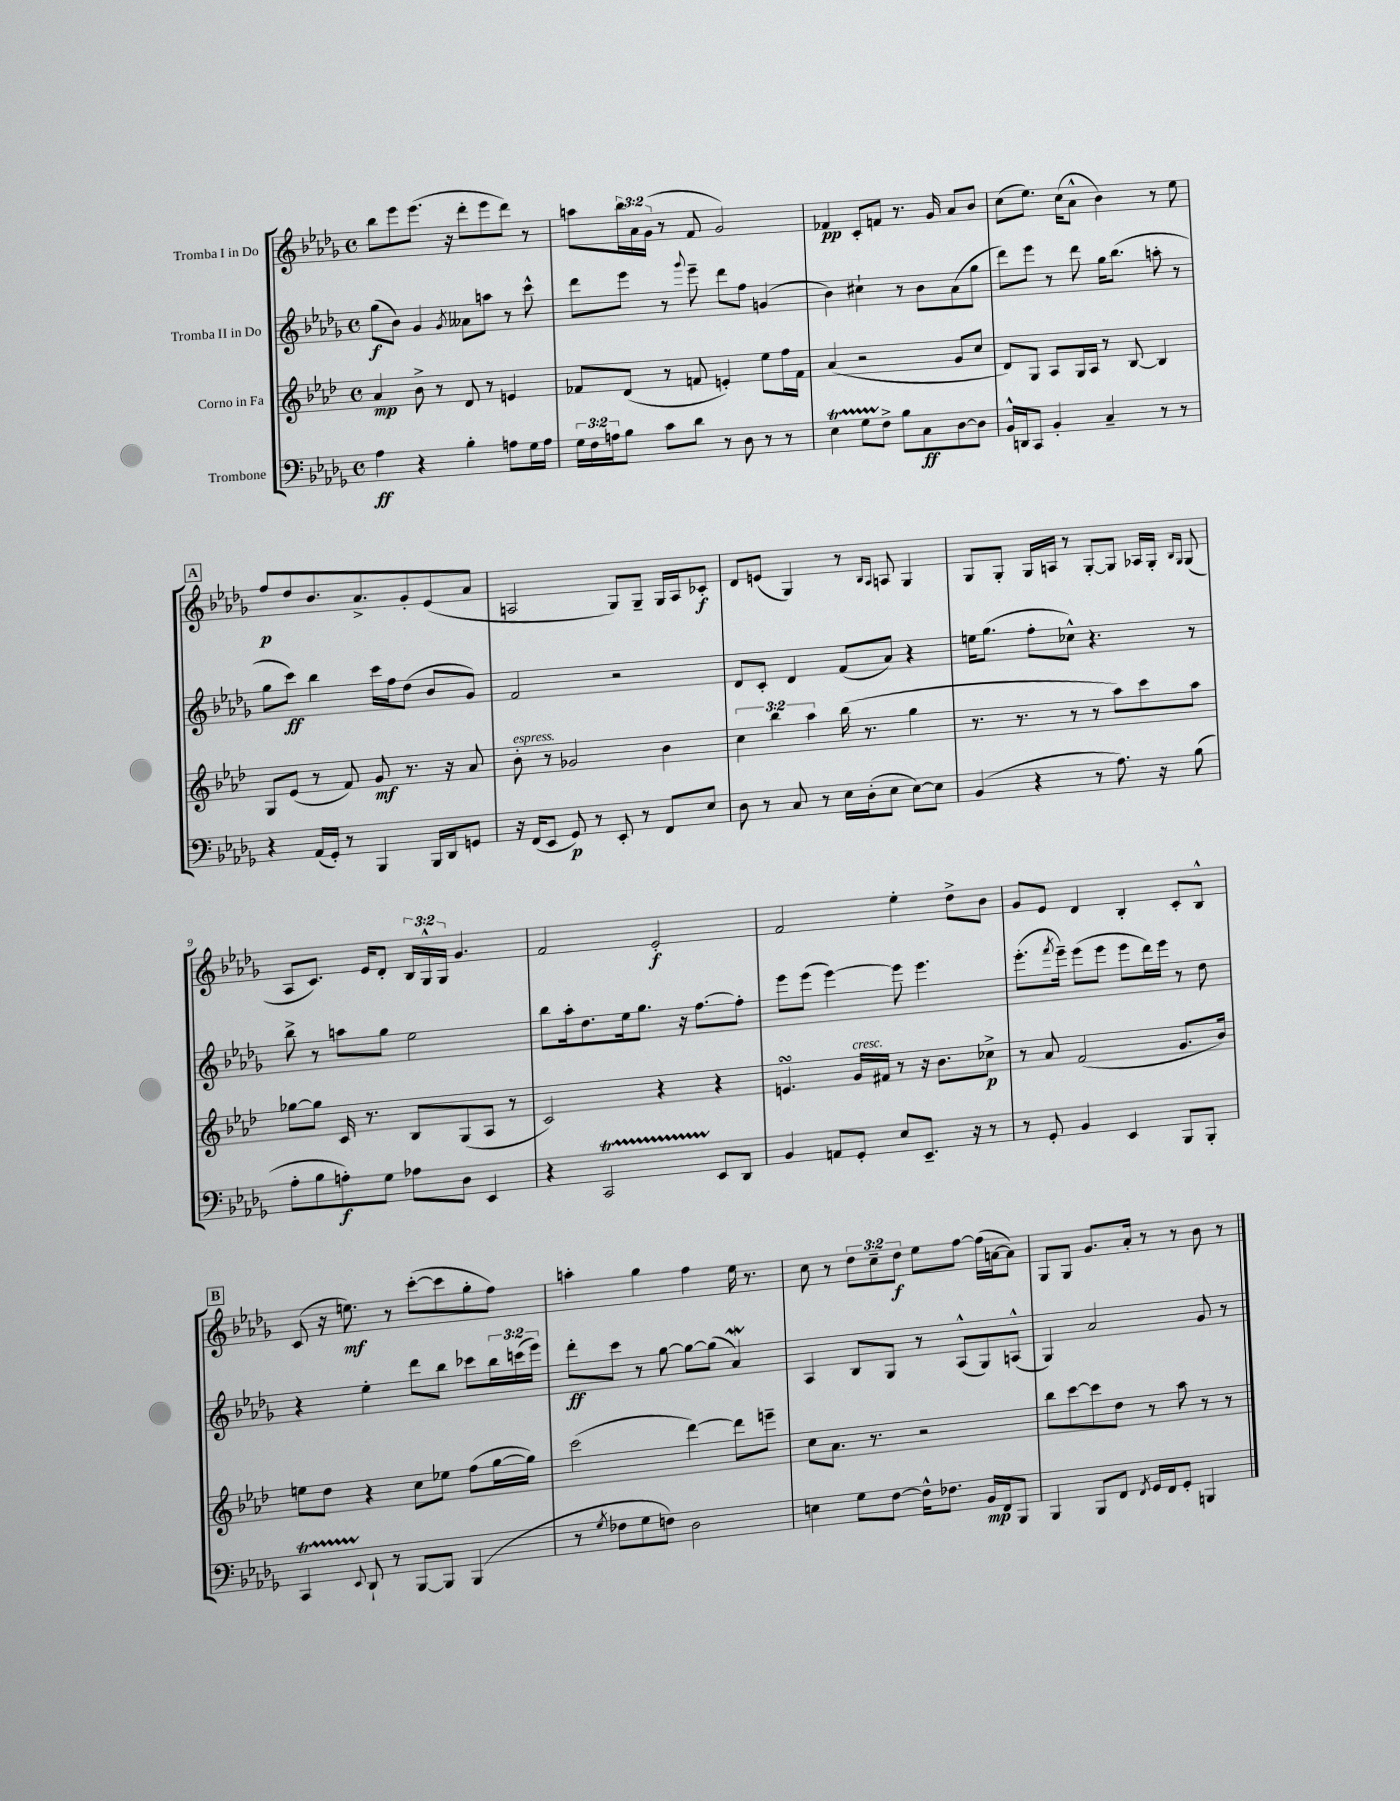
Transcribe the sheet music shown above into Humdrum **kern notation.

**kern	**dynam	**kern	**dynam	**kern	**dynam	**kern	**dynam
*part4	*part4	*part3	*part3	*part2	*part2	*part1	*part1
*staff4	*staff4	*staff3	*staff3	*staff2	*staff2	*staff1	*staff1
*I"Trombone	*	*I"Corno in Fa	*	*I"Tromba II in Do	*	*I"Tromba I in Do	*
*clefF4	*	*clefG2	*	*clefG2	*	*clefG2	*
*k[b-e-a-d-g-]	*	*k[b-e-a-d-]	*	*k[b-e-a-d-g-]	*	*k[b-e-a-d-g-]	*
*M4/4	*	*M4/4	*	*M4/4	*	*M4/4	*
*met(c)	*	*met(c)	*	*met(c)	*	*met(c)	*
=1	=1	=1	=1	=1	=1	=1	=1
4A-\	ff	4a-/	mp	(8gg-\L	f	8bb-\L	.
.	.	.	.	8b-\J)	.	8eee-\	.
4r	.	8b-^\	.	4g-/	.	(8.eee-\J	.
.	.	8r	.	.	.	.	.
.	.	.	.	.	.	16r	.
.	.	.	.	8qg-/	.	.	.
4B-'\	.	8d-/	.	8a--X\L	.	8ddd-'\L	.
.	.	8r	.	8aan\J	.	8eee-\	.
8An\L	.	4en/	.	8r	.	8ddd-\J)	.
16G-\L	.	.	.	8ccc^^\	.	8r	.
16A\JJ	.	.	.	.	.	.	.
=2	=2	=2	=2	=2	=2	=2	=2
24G-\LL	.	8f-X/L	.	8ddd-\L	.	8aan\L	.
24F\	.	.	.	.	.	.	.
24An\J	.	.	.	.	.	.	.
8B-\J	.	(8d-/J	.	8eee-\J	.	24bb-\L	.
.	.	.	.	.	.	24a-\	.
.	.	.	.	.	.	(24g-\JJ	.
8c\L	.	8r	.	8r	.	8r	.
.	.	.	.	8qqggg-/	.	.	.
8d-\J	.	8fn/	.	8eee-~\	.	8f/	.
8r	.	4en'/)	.	8ddd-\L	.	2g-/)	.
8D-\	.	.	.	8ff\J	.	.	.
8r	.	8ee-\L	.	(4gn/	.	.	.
8r	.	16ff\L	.	.	.	.	.
.	.	16f\JJ	.	.	.	.	.
=3	=3	=3	=3	=3	=3	=3	=3
4E-T\	.	(4a-/	.	4b-\)	.	4f-X/	pp
8G-TTT\L	.	2r	.	4cc#X`\	.	8c'/L	.
8F^\J	.	.	.	.	.	8fn/J	.
8B-\L	.	.	.	8r	.	8.r	.
8C\	ff	.	.	8b-\L	.	.	.
.	.	.	.	.	.	16g-/	.
[8D-\	.	8g/L	.	(8a-\	.	8a-/L	.
8D-\J]	.	8cc/J	.	8gg-\J	.	8b-/J	.
=4	=4	=4	=4	=4	=4	=4	=4
16BB-^^/LL	.	8d-/L)	.	8ddd-\L)	.	(8cc\L	.
16DDn/J	.	.	.	.	.	.	.
8CC/J	.	8G/J	.	8eee-\J	.	8.ee-\J)	.
4BB-'/	.	8A-/L	.	8r	.	.	.
.	.	.	.	.	.	(16cc\KL	.
.	.	16G/L	.	8ddd-\	.	8a-^^\J	.
.	.	16A-/JJ	.	.	.	.	.
4C~/	.	8r	.	16gg-\KL	.	4b-\)	.
.	.	.	.	(8.bb-\J	.	.	.
.	.	[8B-/	.	.	.	.	.
8r	.	4B-/]	.	8aan'\	.	8r	.
8r	.	.	.	8r	.	8ee-\	.
!!LO:LB:g=z
!!LO:REH:place=s1:t=A
=5	=5	=5	=5	=5	=5	=5	=5
4r	.	8G/L	.	8gg-\L	.	8ff/L	p
.	.	(8e-/J	.	8ccc\J)	ff	8dd-/	.
(16AA-/LL	.	8r	.	4bb-\	.	8.b-/	.
16GG-'/JJ)	.	.	.	.	.	.	.
8r	.	8f/)	.	.	.	.	.
.	.	.	.	.	.	8.a-^/	.
4BBB-/	.	8g/	mf	16ccc\LL	.	.	.
.	.	.	.	16ff\J	.	.	.
.	.	8.r	.	(8dd-\J	.	8g-'/	.
16BBB-/LL	.	.	.	8b-/L	.	(8e-/	.
16DD-/J	.	16r	.	.	.	.	.
8GGn/J	.	8a-/	.	8g-/J)	.	8a-/J	.
=6	=6	=6	=6	=6	=6	=6	=6
!	!	!LO:TX:a:i:t=espress.	!	!	!	!	!
16r	.	8b-'\	.	2f/	.	2An/	.
(16FF/KL	.	.	.	.	.	.	.
8EE-/J	.	8r	.	.	.	.	.
8GG-/)	p	2g-X/	.	.	.	.	.
8r	.	.	.	.	.	.	.
8EE-'/	.	.	.	2r	.	8G-/L)	.
8r	.	.	.	.	.	8G-~/J	.
8FF/L	.	4b-\	.	.	.	16G-/LL	.
.	.	.	.	.	.	16A/J	.
8E-/J	.	.	.	.	.	8c-X'/J	f
=7	=7	=7	=7	=7	=7	=7	=7
8D-\	.	6cc\	.	8d-/L	.	8d-/L	.
8r	.	.	.	8c'/J	.	(8en/J	.
.	.	6bb-\	.	.	.	.	.
8C/	.	.	.	4d-/	.	4G-/)	.
.	.	6aa-\	.	.	.	.	.
8r	.	.	.	.	.	.	.
16E-\LL	.	(16bb-\	.	(8f/L	.	8r	.
(16D-'\J	.	8.r	.	.	.	.	.
.	.	.	.	.	.	16qqB-/LL	.
.	.	.	.	.	.	16qqA-/JJ	.
8E-\J	.	.	.	8a-/J)	.	8An/	.
[8E-\L)	.	4gg\	.	4r	.	4G-/	.
8E-\J]	.	.	.	.	.	.	.
=8	=8	=8	=8	=8	=8	=8	=8
(4BB-/	.	8.r	.	16een\KL	.	8G-/L	.
.	.	.	.	(8.gg-\J	.	.	.
.	.	.	.	.	.	8G-'/J	.
.	.	8.r	.	.	.	.	.
4r	.	.	.	8ff'\L	.	16G-/LL	.
.	.	.	.	.	.	16An/JJ	.
.	.	8r	.	8cc-X^^\J)	.	8r	.
8r	.	8r	.	4.r	.	[8G-'/L	.
8.A-\)	.	8aa-\L)	.	.	.	8G-/J]	.
.	.	8ccc\	.	.	.	16A-X/LL	.
16r	.	.	.	.	.	16G-'/JJ	.
.	.	.	.	.	.	16qqB-/LL	.
.	.	.	.	.	.	16qqG-/JJ	.
(8B-\	.	8aa-\J	.	8r	.	(8G-/	.
!!LO:LB:g=z
=9	=9	=9	=9	=9	=9	=9	=9
8A-'\L	.	[8gg-X\L	.	8bb-^\	.	8A-/L	.
8B-\	.	8gg-\J]	.	8r	.	8.c/J)	.
8An'\)	f	16c/	.	8aan\L	.	.	.
.	.	8.r	.	.	.	16e-/KL	.
8G-\J	.	.	.	8gg-\J	.	8d-'/J	.
8A-X\L	.	8B-/L	.	2ee-\	.	24B-/LL	.
.	.	.	.	.	.	24G-^^/	.
.	.	.	.	.	.	24G-/JJ	.
8D-\J	.	(8G/	.	.	.	4.g-/	.
4EE-/	.	8A-/J	.	.	.	.	.
.	.	8r	.	.	.	.	.
=10	=10	=10	=10	=10	=10	=10	=10
4r	.	2c/)	.	8bb-\L	.	2f/	.
.	.	.	.	16aa-'\k	.	.	.
.	.	.	.	8.dd-\	.	.	.
2CCt/	.	.	.	.	.	.	.
.	.	.	.	16ee-\k	.	.	.
.	.	.	.	8.gg-\J	.	.	.
.	.	4r	.	.	.	2e-'/	f
.	.	.	.	16r	.	.	.
.	.	.	.	[8.ff\L	.	.	.
8EE-/L	.	4r	.	.	.	.	.
8DD-/J	.	.	.	8ff'\J]	.	.	.
=11	=11	=11	=11	=11	=11	=11	=11
4BB-/	.	4.ensSsS/	.	8eee-\L	.	2f/	.
.	.	.	.	(8eee-\J	.	.	.
8AAn/L	.	.	.	[4eee-\)	.	.	.
!	!	!LO:TX:a:i:t=cresc.	!	!	!	!	!
8GG-'/J	.	16g/LL	.	.	.	.	.
.	.	16f#X/JJ	.	.	.	.	.
8E-/L	.	8r	.	8eee-\]	.	4ee-'\	.
8.EE-~/J	.	16r	.	4.eee-\	.	.	.
.	.	8.b-\L	.	.	.	.	.
.	.	.	.	.	.	8dd-^\L	.
16r	.	.	.	.	.	.	.
8r	.	8cc-X^\J	p	.	.	8b-\J	.
=12	=12	=12	=12	=12	=12	=12	=12
8r	.	8r	.	(8.eee-'\L	.	8g-/L	.
8GG-'/	.	8a-/	.	.	.	8e-/J	.
.	.	.	.	8qfff/	.	.	.
.	.	.	.	16eee-~\Jk)	.	.	.
4BB-/	.	(2f/	.	(8eee-\L	.	4d-/	.
.	.	.	.	8eee-\J	.	.	.
4EE-/	.	.	.	8eee-\L	.	4B-'/	.
.	.	.	.	16ddd-\L)	.	.	.
.	.	.	.	16eee-\JJ	.	.	.
8BBB-/L	.	8.g/L	.	8r	.	8c'/L	.
8BBB-'/J	.	.	.	8dd-\	.	8B-^^/J	.
.	.	16b-/Jk)	.	.	.	.	.
!!LO:LB:g=z
!!LO:REH:place=s1:t=B
=13	=13	=13	=13	=13	=13	=13	=13
4CCt/	.	8een\L	.	4r	.	(8c/	.
.	.	8dd-\J	.	.	.	16r	.
.	.	.	.	.	.	8.een\)	mf
8qqEE-/	.	.	.	.	.	.	.
8DD-`/	.	4r	.	4ee-'\	.	.	.
8r	.	.	.	.	.	8r	.
[8BBB-/L	.	8cc\L	.	8ddd-\L	.	([8ccc'\L	.
8BBB-/J]	.	8ee-X\J	.	8bb-\J	.	8ccc\]	.
(4BBB-/	.	(8ff\L	.	8ccc-X\L	.	8gg-'\	.
.	.	[16gg\L	.	24bb-\L	.	8ff\J)	.
.	.	.	.	(24cccn\	.	.	.
.	.	16gg\JJ])	.	.	.	.	.
.	.	.	.	24eee-\JJ)	.	.	.
=14	=14	=14	=14	=14	=14	=14	=14
8r	.	(2ccc\	.	8ddd-'\L	ff	4aan'\	.
8qG-/	.	.	.	.	.	.	.
8F-X\L	.	.	.	8ccc\J	.	.	.
8G-\	.	.	.	8r	.	4gg-\	.
8Fn\J)	.	.	.	[8gg-\	.	.	.
2D-\	.	[4ddd-\)	.	8gg-\L_	.	4ff\	.
.	.	.	.	(8gg-\J]	.	.	.
.	.	8ddd-\L]	.	4a-W/)	.	16ee-\	.
.	.	.	.	.	.	8.r	.
.	.	8eeen~\J	.	.	.	.	.
=15	=15	=15	=15	=15	=15	=15	=15
4En\	.	8cc\L	.	4A-/	.	8cc\	.
.	.	8.a-\J	.	.	.	8r	.
8G-\L	.	.	.	8B-/L	.	12dd-\L	.
.	.	8.r	.	.	.	.	.
.	.	.	.	.	.	12cc~\	.
[8F\J	.	.	.	8G-/J	.	.	.
.	.	.	.	.	.	12dd-\J	f
16F^^\KL]	.	2r	.	8r	.	8ee-\L	.
8.F-X\J	.	.	.	.	.	.	.
.	.	.	.	(8A-^^/L	.	[8ff\J	.
16BB-/LL	mp	.	.	8G-/)	.	(16ff\LL]	.
16FF/J	.	.	.	.	.	[16an\J	.
8BBB-/J	.	.	.	(8An^^/J	.	8a\J])	.
=16	=16	=16	=16	=16	=16	=16	=16
4BBB-/	.	8bb-\L	.	4G-/)	.	8G-/L	.
.	.	[8ccc\	.	.	.	8G-/J	.
8BBB-/L	.	8ccc\]	.	2a-/	.	8.g-/L	.
8FF/J	.	8dd-\J	.	.	.	.	.
.	.	.	.	.	.	16a-'/Jk	.
8qFF/	.	.	.	.	.	.	.
16GG-/LL	.	8r	.	.	.	8r	.
16FF/J	.	.	.	.	.	.	.
8GG-'/J	.	8aa-\	.	.	.	8r	.
4BBBn/	.	8r	.	8g-/	.	8b-\	.
.	.	8r	.	8r	.	8r	.
==	==	==	==	==	==	==	==
*-	*-	*-	*-	*-	*-	*-	*-
